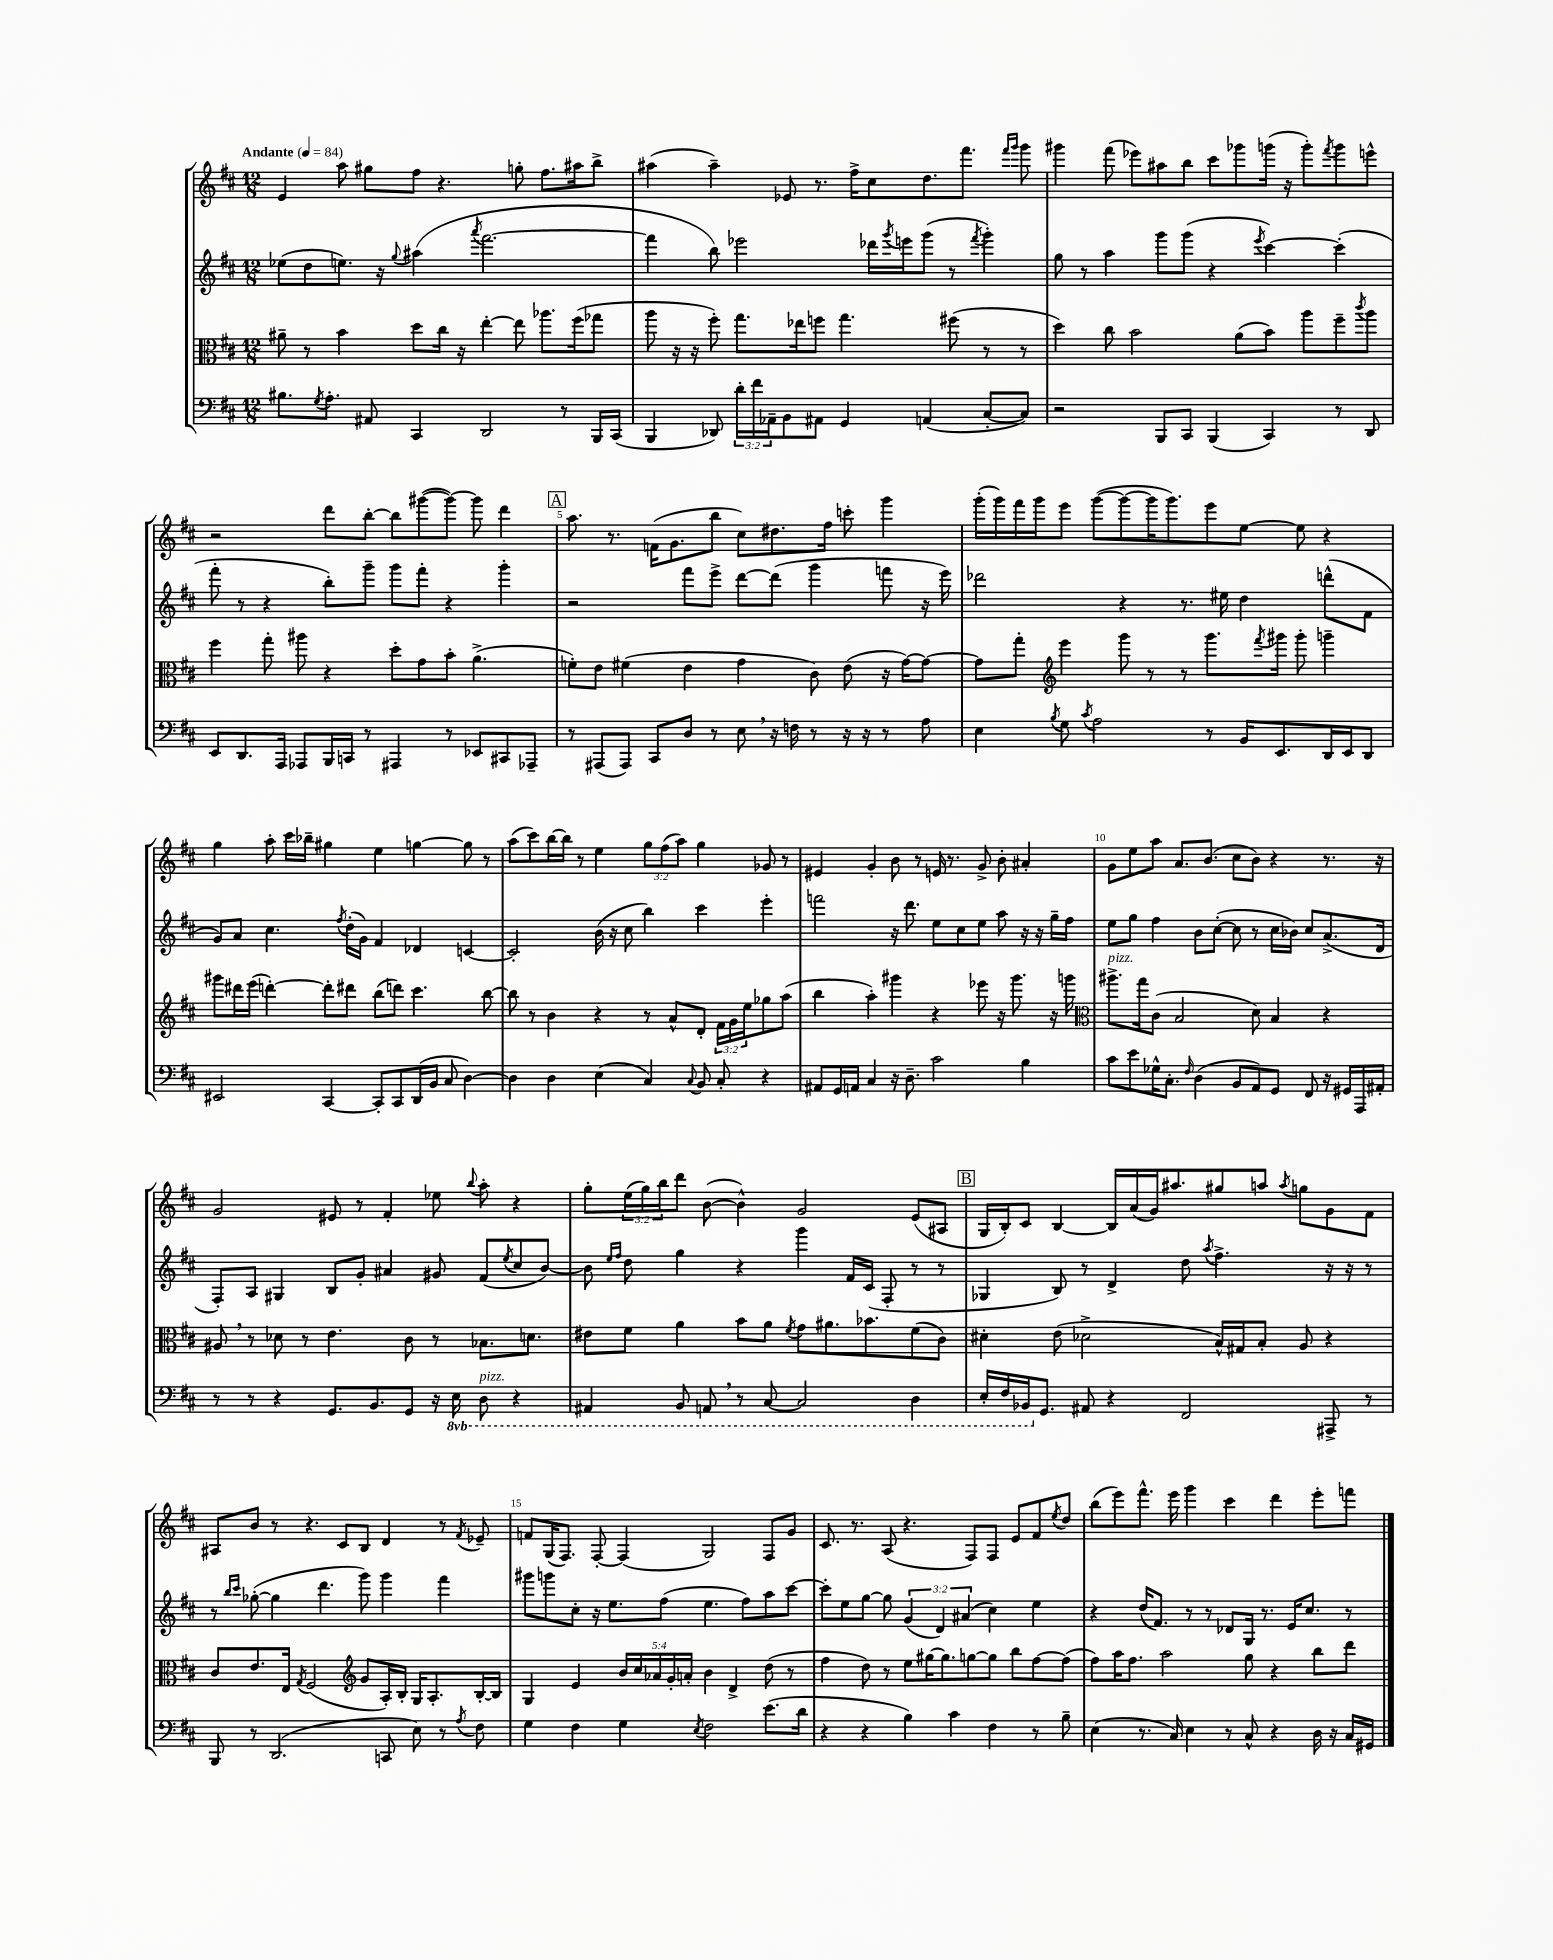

**kern	**kern	**kern	**kern
*part4	*part3	*part2	*part1
*staff4	*staff3	*staff2	*staff1
*clefF4	*clefC3	*clefG2	*clefG2
*k[f#c#]	*k[f#c#]	*k[f#c#]	*k[f#c#]
*M12/8	*M12/8	*M12/8	*M12/8
*MM84	*MM84	*MM84	*MM84
=1	=1	=1	=1
!	!	!	!LO:TX:a:B:t=Andante
8.B#X\L	8a#X~\	(8ee-X\L	4e/
.	8r	8dd\	.
8qG/	.	.	.
8.A'\J	.	.	.
.	4b\	8.een\J)	8aa\
8AA#X/	.	.	8gg#X\L
.	.	16r	.
.	.	8qqgg/	.
4CC#/	8dd\L	(4aa#X\	8ff#\J
.	16cc#\Jk	.	4.r
.	16r	.	.
.	.	8qaaa/	.
2DD/	[4ee'\	[2.fff#\	.
.	8ee\]	.	8ggn'\
.	8.aa-X\L	.	8.ff#\L
8r	.	.	.
.	(16ff#\k	.	16aa#X\k
16BBB/LL	8gg-X\J	.	8bb^\J
(16CC#/JJ	.	.	.
=2	=2	=2	=2
4BBB/	8aa\	4fff#\]	(4aa#X\
.	16r	.	.
.	16r	.	.
8DD-X/)	8ff#'\)	8bb\)	4aa#~\)
24d'\LL	8.gg\L	2eee-X\	.
24f#\	.	.	.
24AA-X~\J	.	.	.
8BB\	.	.	8e-X/
.	16ee-X\k	.	.
8AA#X\J	8ffn\J	.	8.r
4GG/	4.gg\	.	.
.	.	.	16ff#^\KL
.	.	16ddd-X\LL	8cc#\
.	.	8qggg/	.
.	.	16eeen\J	.
(4AAn/	.	(8ggg\J	8.dd\
.	(8ff#X\	8r	.
.	.	.	8.fff#\J
.	.	8qfff#/	.
[8C#'/L	8r	4ggg'\)	.
.	.	.	16qqfff#/LL
.	.	.	16qqggg/JJ
8C#/J])	8r	.	8ggg\
=3	=3	=3	=3
2r	4dd\)	8gg\	4ggg#X\
.	.	8r	.
.	8cc#\	4aa\	(8fff#\
.	2b\	.	8eee-X\L)
8BBB/L	.	8ggg\L	8aa#X\
8CC#/J	.	(8ggg\J	8bb\J
(4BBB/	.	4r	8ccc#\L
.	(8a\L	.	8ggg-X\
.	.	8qeee/	.
4CC#/)	8b\J)	[4ccc#\)	(16gggn\Jk
.	.	.	16r
.	8aa\L	.	8ggg'\L)
.	.	.	8qfff#/
8r	8ff#~\	(4ccc#'\]	8ggg\
.	8qccc#/	.	.
8DD/	8aa\J	.	8eeen^^\J
!!LO:LB:g=z
=4	=4	=4	=4
8EE/L	4ff#\	8fff#'\	2r
8.DD/	.	8r	.
.	8gg'\	4r	.
16AAA/Jk	.	.	.
8AAA-X/L	8aa#X\	.	.
16BBB/L	4r	8bb'\L)	8ddd\L
16CCn/JJ	.	.	.
8r	.	8ggg~\J	[8bb'\J
4AAA#X/	8dd'\L	8ggg\L	8bb\L]
.	8g\	8fff#'\J	([8ggg#X\
8r	8b'\J	4r	8ggg#\J_)
8EE-X/L	(4.a^\	.	8ggg#\]
8CC#X/	.	4ggg'\	4ddd\
8AAA-X~/J	.	.	.
!!LO:REH:place=s1:t=A
=5	=5	=5	=5
8r	8fn'\L)	2r	8.aa\
(8AAA#X/L	8e\J	.	.
.	.	.	8.r
8AAA#/J)	(4f#X\	.	.
8CC#/L	.	.	(16fn\KL
.	.	.	8.g\
8D/J	4e\	8fff#\L	.
8r	.	8eee^\J	8bb\J
8E,\	4g\	[8ddd\L	8cc#\L)
16r	.	(8ddd\J]	8.dd#X\
16Fn\	.	.	.
8r	8c#\)	4ggg\	.
.	.	.	16ff#\Jk
16r	(8e\	.	8cccn'\
16r	.	.	.
8r	16r	8fffn\	4ggg\
.	[16g\KL)	.	.
8A\	8g\J_	16r	.
.	.	16eee\)	.
=6	=6	=6	=6
4E\	8g\L]	2ddd-X\	(16ggg'\LL
.	.	.	16ggg\)
.	8gg'\J	.	16fff#\
.	.	.	16ggg\J
8qB/	.	.	.
*	*clefG2	*	*
8G\	4eee\	.	8eee\J
8qc#/	.	.	.
2A\	.	.	([8ggg\L
.	8ggg\	4r	8ggg\_
.	8r	.	16ggg\K]
.	.	.	8.ggg\)
.	8r	8.r	.
8r	8.ggg\L	.	8eee\
.	.	16ee#X\	.
16BB/KL	.	4dd\	[8ee\J
.	8qfff#/	.	.
8.EE/	16ggg#X\Jk	.	.
.	8ggg#'\	.	8ee\]
16DD/L	4gggn~\	(8dddn^^\L	4r
16EE/J	.	.	.
8DD/J	.	8f#\J	.
!!LO:LB:g=z
=7	=7	=7	=7
2EE#X/	8ggg#X\L	8g/L)	4gg\
.	16ddd#X\L	8a/J	.
.	(16eee\JJ	.	.
.	[4dddn'\)	4.cc#\	8aa'\
.	.	.	16ccc#\LL
.	.	.	16bb-X~\JJ
[4CC#/	8ddd'\L]	.	4gg#X\
.	.	8qff#/	.
.	8ddd#X\J	(16dd'\LL	.
.	.	16g\JJ)	.
8CC#'/L]	(8bb\L	4f#/	4ee\
8CC#/	8dddn\J)	.	.
(16DD/L	4.ccc#\	4d-X/	[4ggn\
16BB/JJ	.	.	.
8C#/	.	.	.
[4D\)	.	[4cn/	8gg\]
.	[8bb\	.	8r
=8	=8	=8	=8
4D\]	8bb\]	2c'/]	(8aa\L
.	8r	.	8ccc#\)
4D\	4b\	.	[16bb\L
.	.	.	16bb\JJ]
.	.	.	8r
(4E\	4r	(16b\	4ee\
.	.	16r	.
.	.	8cc#\	.
4C#/)	8r	4bb\)	12gg\L
.	.	.	(12ff#\
.	8a^^/L	.	.
.	.	.	12aa\J)
8qqC#/	.	.	.
8BB/	8d'/J	4ccc#\	4gg\
8C#'/	24f#\LL	.	.
.	24g\	.	.
.	24ee\J	.	.
4r	8gg-X\	4eee'\	8g-X/
.	(8aa\J	.	8r
=9	=9	=9	=9
8AA#X/L	4bb\	2fffn\	4e#X/
16GG/L	.	.	.
16AAn/JJ	.	.	.
4C#/	4aa'\)	.	4g'/
16r	4ggg#X\	16r	8b\
8.D~\	.	8.ddd\	.
.	.	.	8r
2c#\	4r	8ee\L	16en/
.	.	.	8.r
.	.	8cc#\	.
.	8eee-X\	8ee\J	8g^/
.	16r	8aa\	8b'\
.	8.ggg#\	.	.
4B\	.	16r	4a#X'/
.	.	16r	.
.	16r	16gg~\LL	.
.	16gggn\	16ff#\JJ	.
=10	=10	=10	=10
*	*clefC3	*	*
!	!LO:TX:a:i:t=pizz.	!	!
8c#\L	8.aa#X^\L	8ee\L	8g\L
8e\	.	8gg\J	8ee\
.	16gg\k	.	.
16G-X^^\K	(8c#\J	4ff#\	8aa\J
8.C#'\J	.	.	.
.	2B/	.	8.a/L
16qqF#/	.	.	.
(4D\	.	8b\L	.
.	.	.	(8.b/J
.	.	([8cc#'\J	.
8BB/L	.	8cc#\]	8cc#\L
8AA/)	8d\)	8r	8b\J)
8GG/J	4B/	16cc#\LL	4r
.	.	16b-X\JJ)	.
8FF#/	.	8cc#/L	.
16r	4r	(8.a^/	8.r
16GG#X/LL	.	.	.
16AAA/	.	.	.
16AA#X'/JJ	.	16d/Jk	16r
!!LO:LB:g=z
=11	=11	=11	=11
8r	8A#X,/	8F#'/L)	2g/
8r	8r	8A/J	.
4r	8d-X\	4G#X/	.
.	8r	.	.
8.GG/L	4.e\	8B/L	8e#X/
.	.	8g'/J	8r
8.BB/	.	.	.
.	.	4a#X/	4f#'/
8GG/J	8c#\	.	.
16r	8r	8g#X/	8ee-X\
*8ba	*	*	*
16EE\	.	.	.
.	.	.	8qqbb/
!LO:TX:a:i:t=pizz.	!	!	!
8DD\	8.B-X\L	(8f#/L	8aa'\
.	.	8qee/	.
4r	.	8cc#/	4r
.	8.dn\J	.	.
.	.	[8b/J)	.
=12	=12	=12	=12
4AAA#X/	8e#X\L	8b\]	8gg'\L
.	.	16qqee/LL	.
.	.	16qqff#/JJ	.
.	8f#\J	8dd\	(24ee\L
.	.	.	24gg\)
.	.	.	24bb\J
8BBB/	4a\	4gg\	8ddd\J
8AAAn,/	.	.	([8b\
8r	8b\L	4r	4b^^\])
[8CC#/	8a\J	.	.
.	8qf#/	.	.
2CC#/]	8g\L	4ggg\	2g/
.	8.a#X\	.	.
.	.	16f#/LL	.
.	8.b-X\	(16c#/JJ	.
.	.	8F#'/	.
4DD\	(8f#\	8r	(8e/L
.	8c#\J)	8r	8A#X/J
!!LO:REH:place=s1:t=B
=13	=13	=13	=13
16EE'/LL	4d#X'\	4G-X/	16G/LL
16FF#/	.	.	16B'/J)
16BBB-X/J	.	.	8c#/J
*X8ba	*	*	*
8.GG/J	.	.	.
.	(8e\	8B/)	[4B/
8AA#X/	2d-X^\	8r	.
4r	.	4d^/	16B/LL]
.	.	.	(16a/
.	.	.	16g/J)
.	.	.	8.aa#X/
2FF#/	.	8dd\	.
.	.	8qaa/	.
.	16B^^/LL)	4.ff#^\	8gg#X/
.	16G#X/J	.	.
.	8B'/J	.	8aan/J
.	.	.	8qaa/
.	8A/	.	8ggn\L
8AAA#X^/	4r	16r	8g\
.	.	16r	.
8r	.	8r	8f#\J
!!LO:LB:g=z
=14	=14	=14	=14
8BBB/	8c#/L	8r	8A#X/L
.	.	16qqbb/LL	.
.	.	16qqccc#/JJ	.
8r	8.e/	([8gg-X'\	8b/J
(2.DD/	.	4gg-\]	8r
.	16E/Jk	.	.
.	8qG/	.	.
.	(2F#/	.	4.r
.	.	4.ddd\	.
.	.	.	8c#/L
*	*clefG2	*	*
.	8g/L	8ggg\)	8B/J
8CCn/	16A'/L)	4ggg\	4d/
.	16B'/JJ	.	.
8E\)	16G/KL	.	.
.	8.A'/	.	.
8r	.	4fff#\	8r
8qA/	.	.	8qf#/
8F#\	[16B'/L	.	8e-X~/
.	16B/JJ]	.	.
=15	=15	=15	=15
4G\	4G/	8ggg#X\L	8fn/L
.	.	8gggn\	(16G/K
.	.	.	8.F#/J)
4F#\	4e/	8cc#'\J	.
.	.	16r	[8F#'/
.	.	8.ee\L	.
4G\	20b/LL	.	(4F#/]
.	20cc#/	.	.
.	20a-X/	.	.
.	.	(8ff#\J	.
.	20g'/	.	.
.	20an'/JJ	.	.
8qE/	.	.	.
2F#\	4b\	4.ee\	2G/)
.	4d^/	.	.
.	.	8ff#\L)	.
(8.e\L	(8dd\	8aa\	8F#/L
.	8r	[8ccc#\J	8g/J
16d\Jk	.	.	.
=16	=16	=16	=16
4r	4ff#\	8ccc#'\L]	8.c#/
.	.	8ee\	.
.	.	.	8.r
4r	8dd\)	[8gg\J	.
.	8r	8gg\]	(8A/
4B\)	8ee\L	(6g/	4.r
.	[16gg#X\K	.	.
.	.	6d/)	.
.	8.gg#\]	.	.
4c#\	.	.	.
.	.	(6a#X/	.
.	[8ggn\	.	8F#/L)
4F#\	8gg\J]	4cc#\)	8F#/J
.	8bb\L	.	8e/L
8r	[8ff#\	4ee\	8f#/
.	.	.	8qee/
8B~\	(8ff#\J]	.	8dd/J
=17	=17	=17	=17
(4E\	8ff#\L)	4r	(8bb\L
.	16aa\K	.	8eee\)
.	8.ff#\J	.	.
8.r	.	(16dd/KL	8.fff#^^\J
.	.	8.f#/J)	.
.	2aa\	.	.
16C#/)	.	.	16eee\
4E\	.	8r	4ggg\
.	.	8r	.
8r	.	8d-X/L	4ccc#\
8C#^^/	8gg\	16G/Jk	.
.	.	8.r	.
4r	4r	.	4ddd\
.	.	16e/KL	.
.	.	8.cc#/J	.
16D\	8bb\L	.	8eee'\L
16r	.	.	.
16C#/LL	8ddd\J	8r	8fffn\J
16GG#X/JJ	.	.	.
==	==	==	==
*-	*-	*-	*-
